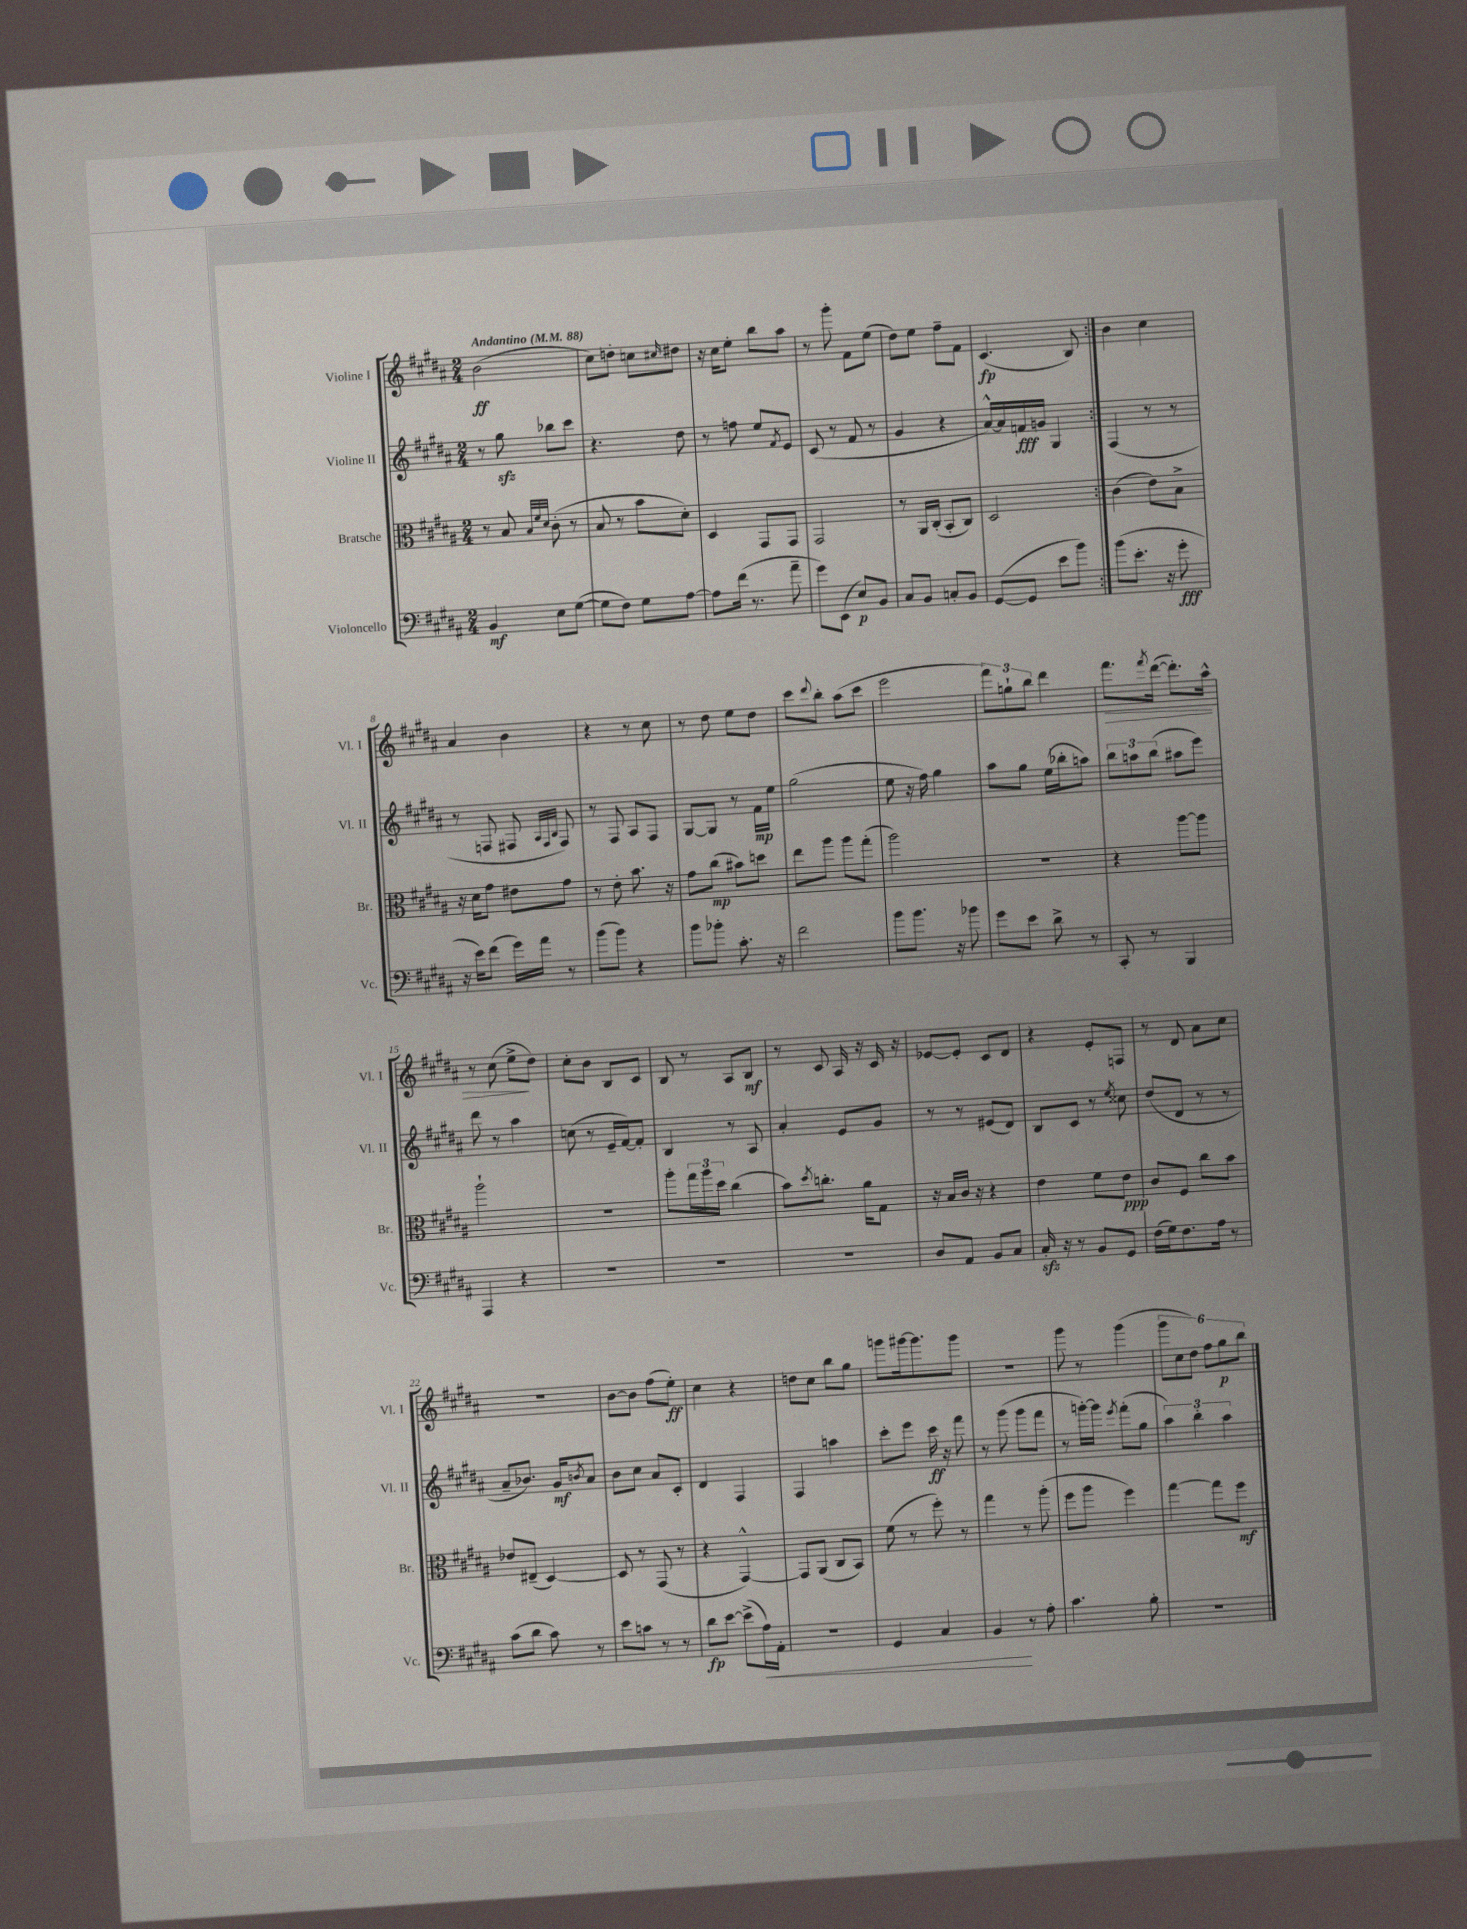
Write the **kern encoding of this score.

**kern	**kern	**kern	**kern
*staff4	*staff3	*staff2	*staff1
*clefF4	*clefC3	*clefG2	*clefG2
*k[f#c#g#d#a#]	*k[f#c#g#d#a#]	*k[f#c#g#d#a#]	*k[f#c#g#d#a#]
*M2/4	*M2/4	*M2/4	*M2/4
*MM88	*MM88	*MM88	*MM88
4BB/	8r	8r	(2b\
.	8B/	8gg#\	.
.	32qqB/LLL	.	.
.	32qqf#/	.	.
.	32qqd#/JJJ	.	.
8E\L	(8c#'\	8bb-\L	.
([8G#\J	8r	8ccc#\J	.
=	=	=	=
8G#\]L	8B/	4.r	8cc#\L)
8F#\J)	8r	.	8dd'\J
8G#\L	8b\L	.	8cc\L
.	.	.	16qqcc#/
[8A#\J	8d#'\J)	8dd#\	8dd#\J
=	=	=	=
8A#\]L	4D#/	8r	16r
.	.	.	16cc#\LK
(16f#\Jk	.	8ff\	8ee'\J
8.r	.	.	.
.	8GG#/L	8ee/L	8bb\L
.	.	8qf#/	.
8a#~\	8GG#/J	8e/J	8aa#\J
=	=	=	=
8g#\L)	2GG#/	(8c#/	8r
(8EE\J	.	8r	8ggg#'\
8E/L)	.	8f#/	8f#\L
8BB/J	.	8r	(8ee\J
=	=	=	=
8C#/L	8r	4g#/	8dd#\L)
8BB/J	16AA#/LL	.	8ee\J
.	(16C#'/JJ	.	.
8C'/L	8BB'/L	4r	8ff#~\L
8BB/J	8C#/J)	.	8f#\J
=	=	=	=
([8GG#/L	2D#/	[16a#^^/LL)	(4.c#/
.	.	16a#/]	.
8GG#/]J	.	16f/	.
.	.	16g/JJ	.
8e\L	.	4G#/	.
8b\J)	.	.	8B/)
=:|!	=:|!	=:|!	=:|!
(8b\L	(4c#\	(4F#/	4b\
8.e'\J	.	.	.
.	8e\L)	8r	4cc#\
16r	.	.	.
8g#'\	8B^\J	8r	.
=	=	=	=
16r	16r	8r	4a#/
16e\LK)	16d#\LK	.	.
(8f#\J	8g#\J	8F/	.
16g#\LL)	8e#\L	8F#/	4b\
16a#\JJ	.	.	.
.	.	32qqA#/LLL	.
.	.	32qqF#/	.
.	.	32qqB/JJJ	.
8r	8g#\J	8F#/)	.
=	=	=	=
(8b\L	8r	8r	4r
8b\J)	8e'\	8F#/	.
4r	8.b\	8A#/L	8r
.	.	8F#/J	8cc#\
.	16r	.	.
=	=	=	=
8b\L	8g#\L	[8G#/L	8r
8b-'\J	(8cc#\J	8G#/]J	8dd#\
8.c#'\	8b#\L)	8r	8ee\L
.	8dd\J	16f#\LL	8dd#\J
16r	.	16ee\JJ	.
=	=	=	=
2f#\	8ee\L	(2gg#\	8ccc#\L
.	.	.	8qqddd#/
.	8aa#\J	.	8bb'\J
.	8aa#\L	.	(8aa#\L
.	(8gg#'\J	.	8ccc#\J
=	=	=	=
8b\L	2aa#\)	8ee\	2eee\
8.b\J	.	16r	.
.	.	16ff#\)	.
.	.	4gg#\	.
16r	.	.	.
8b-\	.	.	.
=	=	=	=
8g#\L	2r	8aa#\L	12fff#\L)
.	.	.	12gg`\
8e\J	.	8gg#\J	.
.	.	.	12bb\J
8d#^\	.	(16ee\LL	4ddd#\
.	.	16bb-'\J	.
8r	.	8aa\J)	.
=	=	=	=
8CC#'/	4r	12bb\L	8.fff#\L
.	.	12aa\	.
8r	.	.	.
.	.	(12bb\J	.
.	.	.	8qfff#/
.	.	.	([16ddd#\Jk
4BBB/	[8aa#\L	8aa#\L	8.ddd#'\]L)
.	8aa#\]J	8eee\J)	.
.	.	.	16aa#^^\Jk
=	=	=	=
4AAA#/	2aa#`\	8ddd#\	8r
.	.	8r	(8cc#\
4r	.	4aa#\	8ee^\L
.	.	.	8dd#\J)
=	=	=	=
2r	2r	(8cc\	8cc#'\L
.	.	8r	8b\J
.	.	16e~/LL	8B/L
.	.	[16f#/J)	.
.	.	8f#'/]J	8c#/J
=	=	=	=
2r	8aa#'\L	4B/	8B/
.	24gg#\L	.	8r
.	24aa#\	.	.
.	24dd#\JJ	.	.
.	(4cc#\	8r	8A#/L
.	.	8A#/	8B/J
=	=	=	=
2r	8b\L)	4a#'/	8r
.	8qdd#/	.	.
.	8.cc'\J	.	8c#/
.	.	8e/L	16A#/
.	16a#\LK	.	16r
.	8G#\J	8g#/J	16c#/
.	.	.	16r
=	=	=	=
8D#/L	16r	8r	[8e-/L
.	16B/LL	.	.
8AA#/J	16c#/JJ	8r	8e-'/]J
.	16r	.	.
8BB/L	4r	(8e#/L	8c#/L
8C#/J	.	8d#/J)	8d#/J
=	=	=	=
16C#'/	4e\	8B/L	4r
16r	.	.	.
8r	.	8c#/J	.
8BB/L	8f#\L	8r	8e'/L
.	.	8qee/	.
8GG#/J	8e\J	8cc##\	8F/J
=	=	=	=
(16F#\LL	8c#/L	(8dd#/L	8r
16G#\J)	.	.	.
8.F#\	8F#/J	8d#/J	8d#/
.	8cc#\L	8r	8a#\L
16A#\Jk	.	.	.
8r	8b\J	8r	8cc#\J
=	=	=	=
(8c#\L	8e-/L	8a#~/L	2r
8d#\J	(8E#~/J	8.b-/J)	.
8c#\)	[4D#/)	.	.
.	.	16g#/LK	.
.	.	8qb/	.
8r	.	8a#/J	.
=	=	=	=
8e\L	8D#/]	8b\L	[8b\L
8c\J	8r	8cc#\J	8b\]J
8r	(8GG#/	8a#/L	(8ff#\L
8r	8r	8c#'/J	8ee'\J)
=	=	=	=
8d#\L	4r	4d#/	4cc#\
[8e\J	.	.	.
(8e^\]L	[4GG#^^/)	4F#/	4r
16A#\L)	.	.	.
16AA#'\JJ	.	.	.
=	=	=	=
2r	8GG#/]L	4F#/	8dd\L
.	(8AA#/J	.	8cc#\J
.	8C#/L	4aa\	8bb\L
.	8BB/J)	.	8gg#\J
=	=	=	=
4GG#/	(8f#\	8ccc#'\L	8ggg\L
.	8r	8eee\J	[16ggg#\k
.	.	.	8.ggg#\]
4C#/	8ff#'\)	16ccc#\	.
.	.	16r	.
.	8r	8fff#\	8ggg#\J
=	=	=	=
4BB/	4gg#\	8r	2r
.	.	(8ggg#\	.
8r	8r	8ggg#\L	.
8A#'\	(8aa#'\	8fff#\J	.
=	=	=	=
4.c#\	8ff#\L	8r	8ggg#\
.	8aa#\J	[16ggg'\LL)	8r
.	.	16ggg\]JJ	.
.	.	8qeee/	.
.	4ff#\)	(8fff#'\L	(4ggg#\
8B'\	.	8gg#\J	.
=	=	=	=
2r	[4gg#\	6aa#\)	12ggg#\L
.	.	.	12cc#\
.	.	6bb'\	12dd#\J)
.	8gg#\]L	.	12ff#\L
.	.	6aa#\	12gg#\
.	8ff#\J	.	.
.	.	.	12bb\J
==	==	==	==
*-	*-	*-	*-
